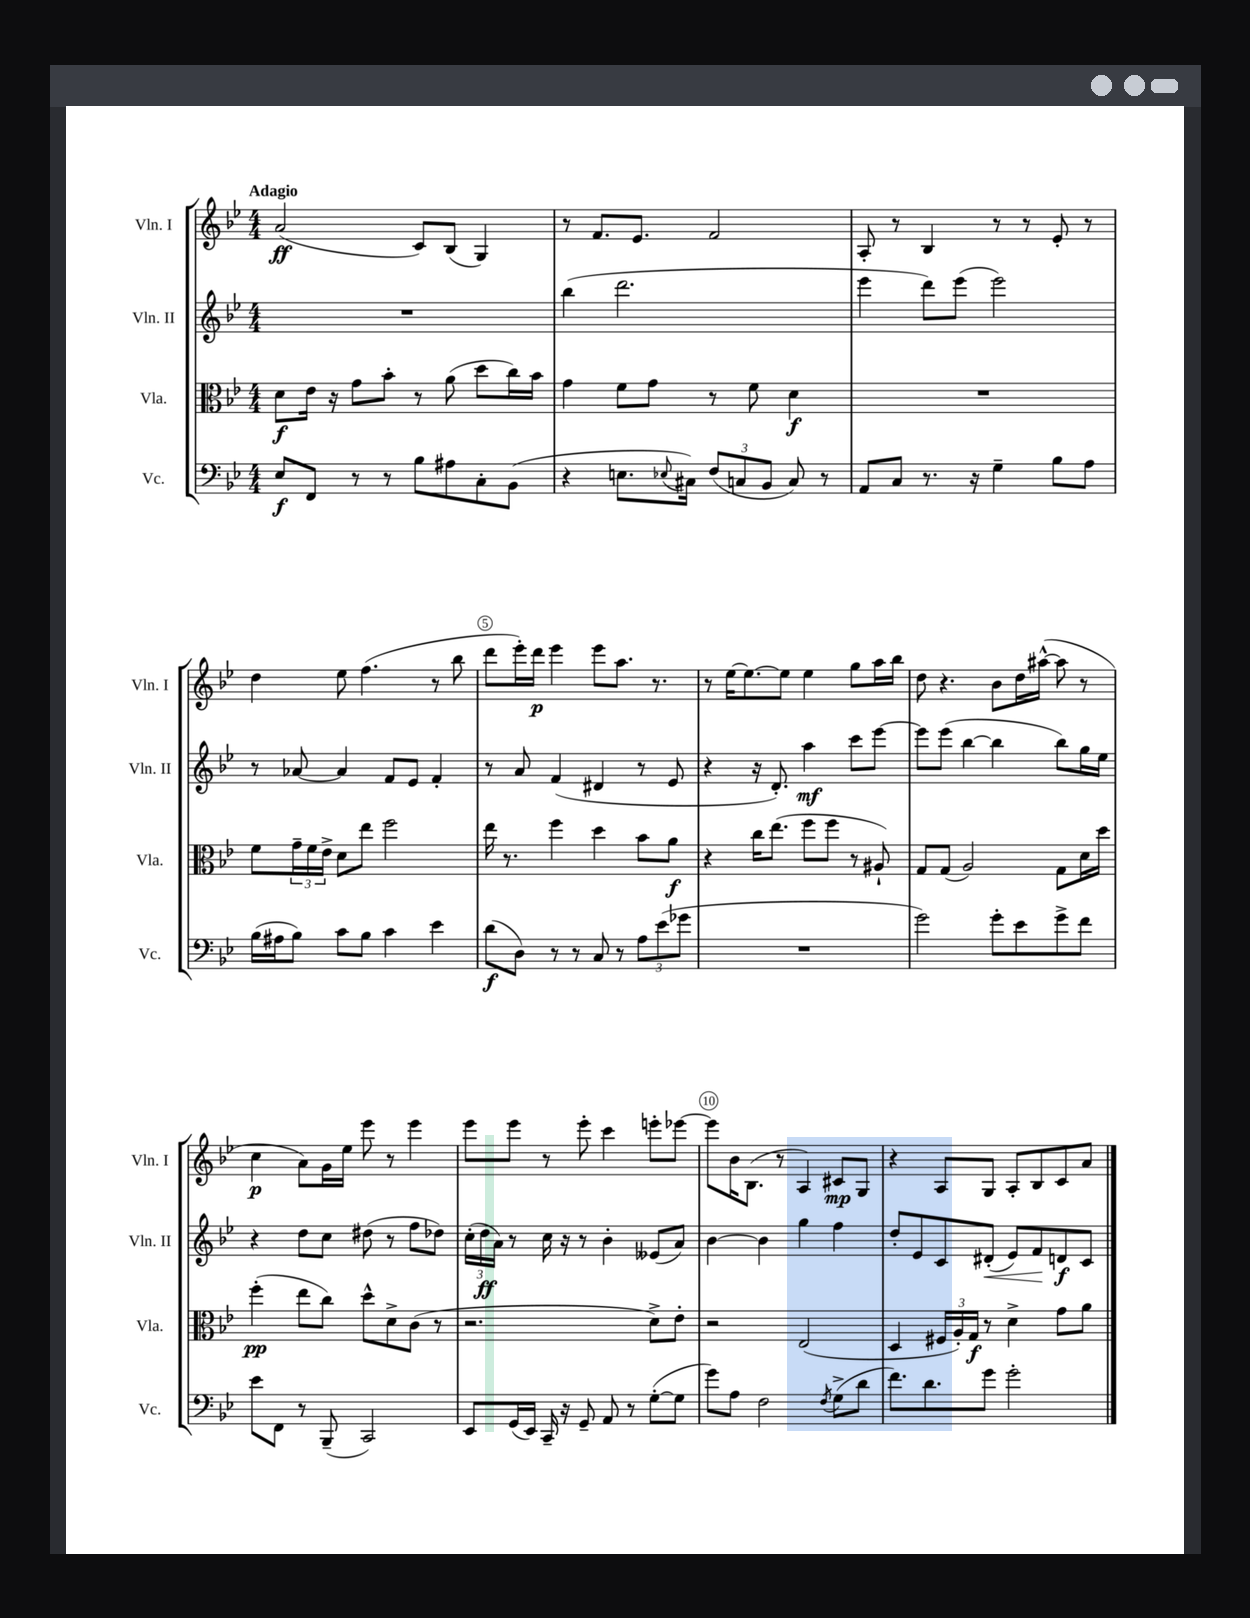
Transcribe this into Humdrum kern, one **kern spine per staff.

**kern	**dynam	**kern	**dynam	**kern	**dynam	**kern	**dynam
*part4	*part4	*part3	*part3	*part2	*part2	*part1	*part1
*staff4	*staff4	*staff3	*staff3	*staff2	*staff2	*staff1	*staff1
*I"Vc.	*	*I"Vla.	*	*I"Vln. II	*	*I"Vln. I	*
*I'Vc.	*	*I'Vla.	*	*I'Vln. II	*	*I'Vln. I	*
*clefF4	*	*clefC3	*	*clefG2	*	*clefG2	*
*k[b-e-]	*	*k[b-e-]	*	*k[b-e-]	*	*k[b-e-]	*
*M4/4	*	*M4/4	*	*M4/4	*	*M4/4	*
=1	=1	=1	=1	=1	=1	=1	=1
!	!	!	!	!	!	!LO:TX:a:B:t=Adagio	!
8E-/L	f	8d\L	f	1r	.	(2a/	ff
8FF/J	.	16e-\Jk	.	.	.	.	.
.	.	16r	.	.	.	.	.
8r	.	8g\L	.	.	.	.	.
8r	.	8b-'\J	.	.	.	.	.
8B-\L	.	8r	.	.	.	8c/L)	.
8A#X\	.	(8a\	.	.	.	(8B-/J	.
8C'\	.	8dd\L	.	.	.	4G/)	.
(8BB-\J	.	16cc\L)	.	.	.	.	.
.	.	16b-\JJ	.	.	.	.	.
=2	=2	=2	=2	=2	=2	=2	=2
4r	.	4g\	.	(4bb-\	.	8r	.
.	.	.	.	.	.	8.f/L	.
8.En\L	.	8f\L	.	2.ddd\	.	.	.
.	.	.	.	.	.	8.e-/J	.
.	.	8g\J	.	.	.	.	.
8qqE-X/	.	.	.	.	.	.	.
16C#X\Jk)	.	.	.	.	.	.	.
(12F/L	.	8r	.	.	.	2f/	.
12Cn/	.	.	.	.	.	.	.
.	.	8f\	.	.	.	.	.
12BB-/J	.	.	.	.	.	.	.
8C/)	.	4d\	f	.	.	.	.
8r	.	.	.	.	.	.	.
=3	=3	=3	=3	=3	=3	=3	=3
8AA/L	.	1r	.	4eee-\	.	8A'/	.
8C/J	.	.	.	.	.	8r	.
8.r	.	.	.	8ddd\L)	.	4B-/	.
.	.	.	.	(8eee-\J	.	.	.
16r	.	.	.	.	.	.	.
4G~\	.	.	.	2eee-\)	.	8r	.
.	.	.	.	.	.	8r	.
8B-\L	.	.	.	.	.	8e-'/	.
8A\J	.	.	.	.	.	8r	.
!!LO:LB:g=z
=4	=4	=4	=4	=4	=4	=4	=4
(16B-\LL	.	8f\L	.	8r	.	4dd\	.
16A#X\J	.	.	.	.	.	.	.
8B-\J)	.	24g~\L	.	[8a-X/	.	.	.
.	.	24f\	.	.	.	.	.
.	.	24e-^\JJ	.	.	.	.	.
8c\L	.	8d\L	.	4a-/]	.	8ee-\	.
8B-\J	.	8ee-\J	.	.	.	(4.ff\	.
4c\	.	2ff\	.	8f/L	.	.	.
.	.	.	.	8e-/J	.	.	.
4e-\	.	.	.	4f'/	.	8r	.
.	.	.	.	.	.	8bb-\	.
=5	=5	=5	=5	=5	=5	=5	=5
(8d\L	f	16ee-\	.	8r	.	8ddd\L	.
.	.	8.r	.	.	.	.	.
8D\J)	.	.	.	8a/	.	16eee-'\L)	.
.	.	.	.	.	.	16ddd\JJ	p
8r	.	4ff\	.	(4f/	.	4eee-\	.
8r	.	.	.	.	.	.	.
8C/	.	4dd\	.	4d#X/	.	8eee-\L	.
8r	.	.	.	.	.	8.aa\J	.
12A\L	.	8b-\L	.	8r	.	.	.
.	.	.	.	.	.	8.r	.
(12e-\	.	.	.	.	.	.	.
.	.	8a\J	f	8e-/	.	.	.
12g-X\J	.	.	.	.	.	.	.
=6	=6	=6	=6	=6	=6	=6	=6
1r	.	4r	.	4r	.	8r	.
.	.	.	.	.	.	[16ee-\KL	.
.	.	.	.	.	.	8.ee-\_	.
.	.	16cc\KL	.	16r	.	.	.
.	.	(8.ee-\J	.	8.d'/)	.	.	.
.	.	.	.	.	.	8ee-\J]	.
.	.	8ff\L	.	4aa\	mf	4ee-\	.
.	.	8ff\J	.	.	.	.	.
.	.	8r	.	8ccc\L	.	8gg\L	.
.	.	8A#X`/)	.	[8eee-\J	.	16aa\L	.
.	.	.	.	.	.	16bb-\JJ	.
=7	=7	=7	=7	=7	=7	=7	=7
2g\)	.	8G/L	.	8eee-\L]	.	8dd\	.
.	.	(8G/J	.	(8eee-\J	.	4.r	.
.	.	2A/)	.	[4bb-\	.	.	.
8g'\L	.	.	.	4bb-\]	.	8b-\L	.
8e-\	.	.	.	.	.	16dd\L	.
.	.	.	.	.	.	([16aa#X^^\JJ	.
8g^\	.	8G\L	.	8bb-\L)	.	8aa#\]	.
8f\J	.	16d\L	.	16gg\L	.	8r	.
.	.	16dd\JJ	.	16ee-\JJ	.	.	.
!!LO:LB:g=z
=8	=8	=8	=8	=8	=8	=8	=8
8e-\L	.	(4ff'\	pp	4r	.	4cc\	p
8FF\J	.	.	.	.	.	.	.
8r	.	8ee-\L	.	8dd\L	.	8a\L)	.
(8BBB-~/	.	8cc\J)	.	8cc\J	.	16g\L	.
.	.	.	.	.	.	16ee-\JJ	.
2CC/)	.	8dd^^\L	.	(8dd#X\	.	8eee-\	.
.	.	8d^\	.	8r	.	8r	.
.	.	(8c\J	.	8ff\L	.	4eee-\	.
.	.	8r	.	8dd-X\J)	.	.	.
=9	=9	=9	=9	=9	=9	=9	=9
8EE-/L	.	2.r	.	(24cc'\LL	.	8eee-\L	.
.	.	.	.	24dd\	ff	.	.
.	.	.	.	24a\JJ)	.	.	.
(16GG/L	.	.	.	8r	.	8eee-\J	.
16EE-/JJ)	.	.	.	.	.	.	.
16CC~/	.	.	.	16cc\	.	8r	.
16r	.	.	.	16r	.	.	.
8GG~/	.	.	.	8r	.	8eee-'\	.
8AA/	.	.	.	4b-'\	.	4ccc\	.
8r	.	.	.	.	.	.	.
([8G'\L	.	8d^\L)	.	(8e--X/L	.	8eeen'\L	.
8G\J]	.	8e-'\J	.	8a/J)	.	[8eee-X\J	.
=10	=10	=10	=10	=10	=10	=10	=10
8g\L)	.	2r	.	[4b-\	.	8eee-\L]	.
8A\J	.	.	.	.	.	16b-\K	.
.	.	.	.	.	.	(8.B-\J	.
2F\	.	.	.	4b-\]	.	.	.
.	.	.	.	.	.	8r	.
.	.	(2E-/	.	4gg\	.	4A/)	.
8qF/	.	.	.	.	.	.	.
(8G^\L	.	.	.	4ff\	.	8c#X/L	mp
8d\J	.	.	.	.	.	8G/J	.
=11	=11	=11	=11	=11	=11	=11	=11
8.f\L)	.	4D/	.	8dd'/L	.	4r	.
.	.	.	.	8e-/	.	.	.
8.d\	.	.	.	.	.	.	.
.	.	24F#X/LL	.	8c/	.	8A/L	.
.	.	24A'/)	.	.	.	.	.
.	.	24G/JJ	f	.	.	.	.
!	!	!	!	!	!LO:HP:b	!	!
8g\J	.	8r	.	(8d#X'/J	<	8G/J	.
2g'\	.	4d^\	.	8e-/L)	.	8A'/L	.
.	.	.	.	8f/	.	8B-/	.
.	.	8g\L	.	8dn/	[ f	8c/	.
.	.	8a\J	.	8c/J	.	8a/J	.
==	==	==	==	==	==	==	==
*-	*-	*-	*-	*-	*-	*-	*-
